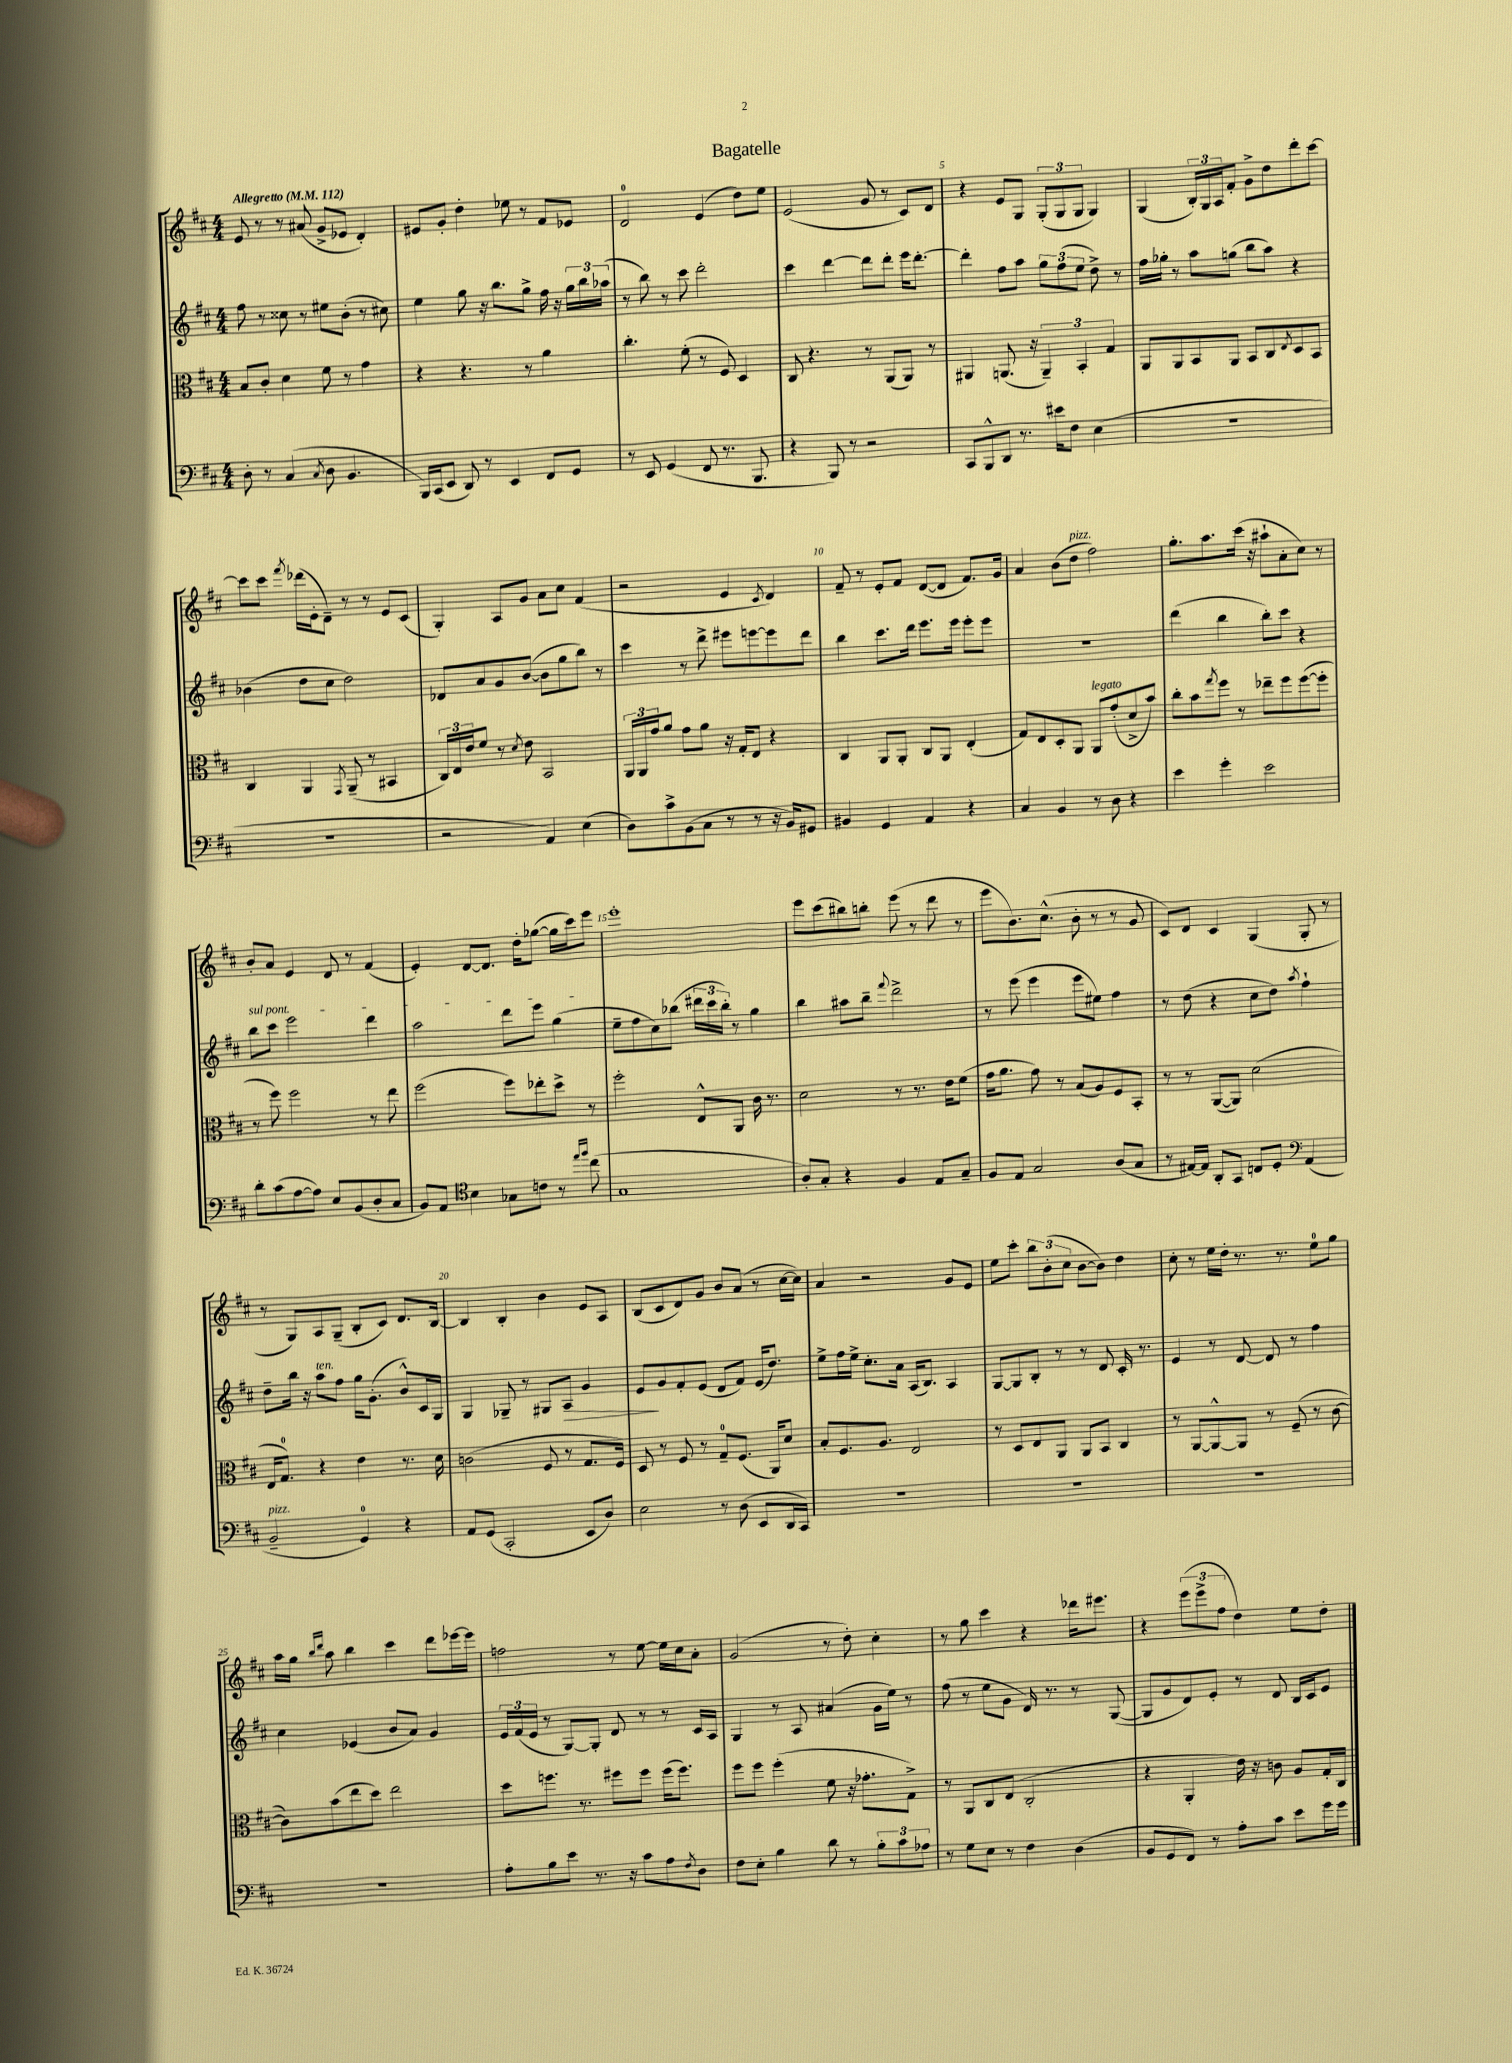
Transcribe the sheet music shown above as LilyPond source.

\header { title = "Bagatelle" }
<<
\new StaffGroup <<
\new Staff = "s0" {
    \clef treble \key d \major \numericTimeSignature \time 4/4 \tempo "Allegretto" 4 = 112
    e'8 r8 r8 ais'8( g'8-> ees'8 d'4-.) |
    eis'8 g'8-. d''4-. ees''8 r8 fis'8 ees'8 |
    d'2-0 e'4( d''8) e''8 |
    e'2( g'8 r8 cis'8) d'8 |
    r4 e'8 g8 \tuplet 3/2 { g8-.( g8 g8 } g4) |
    g4( \tuplet 3/2 { b16-.) g16 a16 } fis'8-. g'8-> d''8 d'''8-. cis'''8~ |
    cis'''8 cis'''8 \acciaccatura { fis'''8 } des'''16( e'16-. d'8--) r8 r8 e'8 cis'8( |
    g4-.) a8 g'8 a'8 cis''8 fis'4( |
    r2 e'4 \acciaccatura { cis'8 } d'4) |
    fis'8-- r8 e'8-. fis'8 d'8~( d'8 fis'8.) g'16 |
    a'4 b'8( d''8^\markup { \italic "pizz." } fis''2) |
    g''8.-. a''8. cis'''16( r16 ais''8-! a'8-. cis''8) r8 |
    b'8-. a'8 e'4 d'8 r8 fis'4( |
    e'4-.) d'8~ d'8. d''16-. ges''8~( ges''16 cis'''16) e'''8 |
    e'''1-. |
    e'''8 cis'''8( bis''8) b''8-. e'''8( r8 d'''8 r8 |
    e'''8 b'8.) cis''8.-^( b'8-. r8 r8 g'8 |
    cis'8) d'8 cis'4 g4( g8-. r8 |
    r8 g8) a8 g8--( b8-. cis'8) d'8. b16~ |
    b4 b4-. b'4 e'8 a8 |
    b8( cis'8 d'8) g'8 b'8 a'8( r8 cis''16~ cis''16) |
    a'4 r2 g'8 e'8 |
    e''8 cis'''8-. \tuplet 3/2 { b''8 b'8-.( cis''8 } b'8~ b'8) d''4 |
    cis''8-. r8 e''16 d''16-. r8. r8. e''8-0 g''8 |
    a''16 g''16 \grace { b''16 d'''16 } a''8 b''4 cis'''4 d'''8 ees'''16~ ees'''16 |
    f''2 r8 e''8~ e''16 cis''16 a'8-. |
    g'2( r8 d''8-.) cis''4-. |
    r8 g''8 cis'''4 r4 des'''16 eis'''8. |
    r4 \tuplet 3/2 { e'''8( e'''8-> fis''8 } d''4) e''8 d''8-. \bar "|." |
}
\new Staff = "s1" {
    \clef treble \key d \major \numericTimeSignature \time 4/4
    fis''8 r8 cisis''8 r8 eis''8 b'8-.( r8 cis''8) |
    e''4 g''8 r16 b''8. g''8-> fis''16 r16 \tuplet 3/2 { g''16 b''16 aes''16( } |
    r8 b''8) r8 cis'''8 d'''2-. |
    cis'''4 d'''4~ d'''8 d'''8-. e'''16 d'''8.~-. |
    d'''4-. fis''8 a''8 \tuplet 3/2 { g''8 fis''8( e''8 } d''8->) r8 |
    fis''16 ges''16-. r8 a''8 g''8( b''8 a''8) r4 |
    bes'4( d''8 cis''8 d''2) |
    des'8 a'8 g'8 b'8~( b'8 g''8 b''8) r8 |
    cis'''4 r8 d'''8-> eis'''8 e'''8~ e'''8 d'''8 |
    b''4 cis'''8. d'''16 e'''8. e'''16 e'''8-. e'''8 |
    r1 |
    d'''4( b''4 b''8-.) cis'''8 r4 |
    \once \override TextSpanner.bound-details.left.text = \markup { \italic "sul pont." } b''8\startTextSpan cis'''8 e'''2 d'''4 |
    a''2 d'''8 e'''8 g''4\stopTextSpan( |
    e''8-- fis''8 cis''8) bes''8( \tuplet 3/2 { dis'''16 cis'''16 bes''16-.) } r8 g''4 |
    b''4 ais''8 b''8-- \appoggiatura { fis'''8 } d'''2-> |
    r8 e'''8( e'''4 e'''8 eis''8) fis''4 |
    r8 d''8( r4 cis''8 d''8) \acciaccatura { a''8 } fis''4-! |
    d''8-- b''16 r16 a''8^\markup { \italic "ten." } fis''8 g''16 g'8.-.( b'8-^) cis'16 g16 |
    g4 ges8-- r8 gis8 a8\> g'4 |
    e'8\! g'8 fis'8-. e'8( d'8 fis'8) e'16( d''8.) |
    e''8-> fis''16 e''16-> cis''8.-. a'16 a16( b8.) a4 |
    g8~ g8 b8-. r8 r8 d'8 cis'16-. r8. |
    e'4 r8 d'8~ d'8 r8 fis''4 |
    cis''4 ees'4( b'8 a'8) g'4 |
    \tuplet 3/2 { e'16 fis'16( e'16 } r8 g8~) g8-. d'8 r8 r8 cis'16 a16 |
    g4 r8 a8 ais'4( g'16 e''16) r8 |
    fis''8( r8 e''8 g'8 d'16) r8. r8 g8~( |
    g8 g'8 d'8) e'8-. r8 d'8 b16 cis'16 e'8 \bar "|." |
}
\new Staff = "s2" {
    \clef alto \key d \major \numericTimeSignature \time 4/4
    b8 cis'8-. d'4 fis'8 r8 g'4 |
    r4 r4. r8 a'4 |
    cis''4.-. fis'8-.( r8 fis8) d4 |
    cis8 r4. r8 a,8( a,8) r8 |
    ais,4 a,8.( r16 \tuplet 3/2 { a,4--) b,4-. g4 } |
    a,8 a,8 b,8 a,8 b,8 cis8 \acciaccatura { e8 } d8 b,8 |
    cis4 a,4 \acciaccatura { g,8 } a,8--( r8 bis,4 |
    \tuplet 3/2 { cis16) e16 e'16 } fis'8 r8 \acciaccatura { d'8 } e'8 b,2 |
    \tuplet 3/2 { a,16 a,16 g'16 } a'8 g'8 a'8 r16 g16-. e8 r4 |
    cis4 a,8 a,8-. cis8 a,8 e4-.( |
    g8) e8 d8-. a,8 a,8^\markup { \italic "legato" } g'8-.( d'8-> b'8) |
    cis''8-. b'8 \acciaccatura { g''8 } fis''8 r8 ees''8-- fis''8 fis''8~( fis''8-. |
    r8 fis''8) fis''2 r8 e''8 |
    fis''2( fis''8) ees''8-. d''8-> r8 |
    fis''2-. e8-^ a,8 cis'16 r8. |
    d'2 r8 r8. e'16 fis'8( |
    g'16 a'8. g'8) r8 b8( a8) fis8 b,8-. |
    r8 r8 a,8~( a,8) d'2( |
    e16 g8.-0) r4 e'4 r8. d'16 |
    c'2( fis8 r8 g8. fis16) |
    d8 r8 fis8 r8 g8-0-- fis8.( a,16) d'8 |
    b8-. fis8. a8. e2 |
    r8 d8 e8 a,8 a,8 b,8 cis4 |
    r8 a,8~ a,8~-^ a,8 r8 fis8--( r8 cis'8~ |
    cis'8) b'8( e''8 d''8) e''2 |
    d''8 f''8. r8. fis''8 fis''8 fis''16( fis''8.) |
    fis''8 fis''8 fis''4-.( fis'8 r16 ges'8.-. g8->) |
    r8 a,8 cis8 e8( cis2-. |
    r4 a,4-. e'16) r16 c'8 a8 g16-. cis16 \bar "|." |
}
\new Staff = "s3" {
    \clef bass \key d \major \numericTimeSignature \time 4/4
    d8-. r8 cis4( \acciaccatura { cis8 } d8 b,4. |
    b,,16) cis,16( e,8 d,8) r8 e,4 fis,8 g,8 |
    r8 e,8 g,4( fis,8 r8. b,,8. |
    r4 b,,8) r8 r2 |
    cis,8 b,,8-^ d,8 r8. eis'16 fis8 e4( |
    r1 |
    R1 |
    r2 a,4) e4( |
    d8) cis'8-> b,8( cis8 r8 r8 r16 b,16) gis,8 |
    bis,4 g,4 a,4 r4 |
    cis4 b,4 r8 d8 r4 |
    e'4 g'4-. e'2 |
    d'8-. cis'8( a8~ a8) e8 b,8( d8-. cis8 |
    b,8) a,8 \clef tenor b4 ges8 c'8 r8 \grace { e''16 fis''16 } cis''8( |
    g1 |
    a8-.) g8-. r4 fis4 e8 g8-- |
    fis8 e8 g2 a8( g8 |
    r8 eis16~) eis16 a,8-. g,8 c8 d8-. \clef bass a,4( |
    b,2--^\markup { \italic "pizz." } g,4-0) r4 |
    a,8 g,8( cis,2-. e,8 d8) |
    e2 r8 d8( e,8 d,16 cis,16) |
    R1 |
    R1 |
    R1 |
    R1 |
    a8-. b8 e'8 r8. r16 cis'8 a8 \acciaccatura { fis8 } d8 |
    fis8 e8-. b4 d'8 r8 \tuplet 3/2 { b8-. cis'8 aes8 } |
    r8 g8 e8 r8 fis4 d4( |
    b,8 g,8 fis,8) r8 a8-. cis'8 e'8 g'16 g'16 \bar "|." |
}
>>
>>
\layout { \context { \Score \override BarNumber.break-visibility = ##(#f #t #t) barNumberVisibility = #(every-nth-bar-number-visible 5) } }
